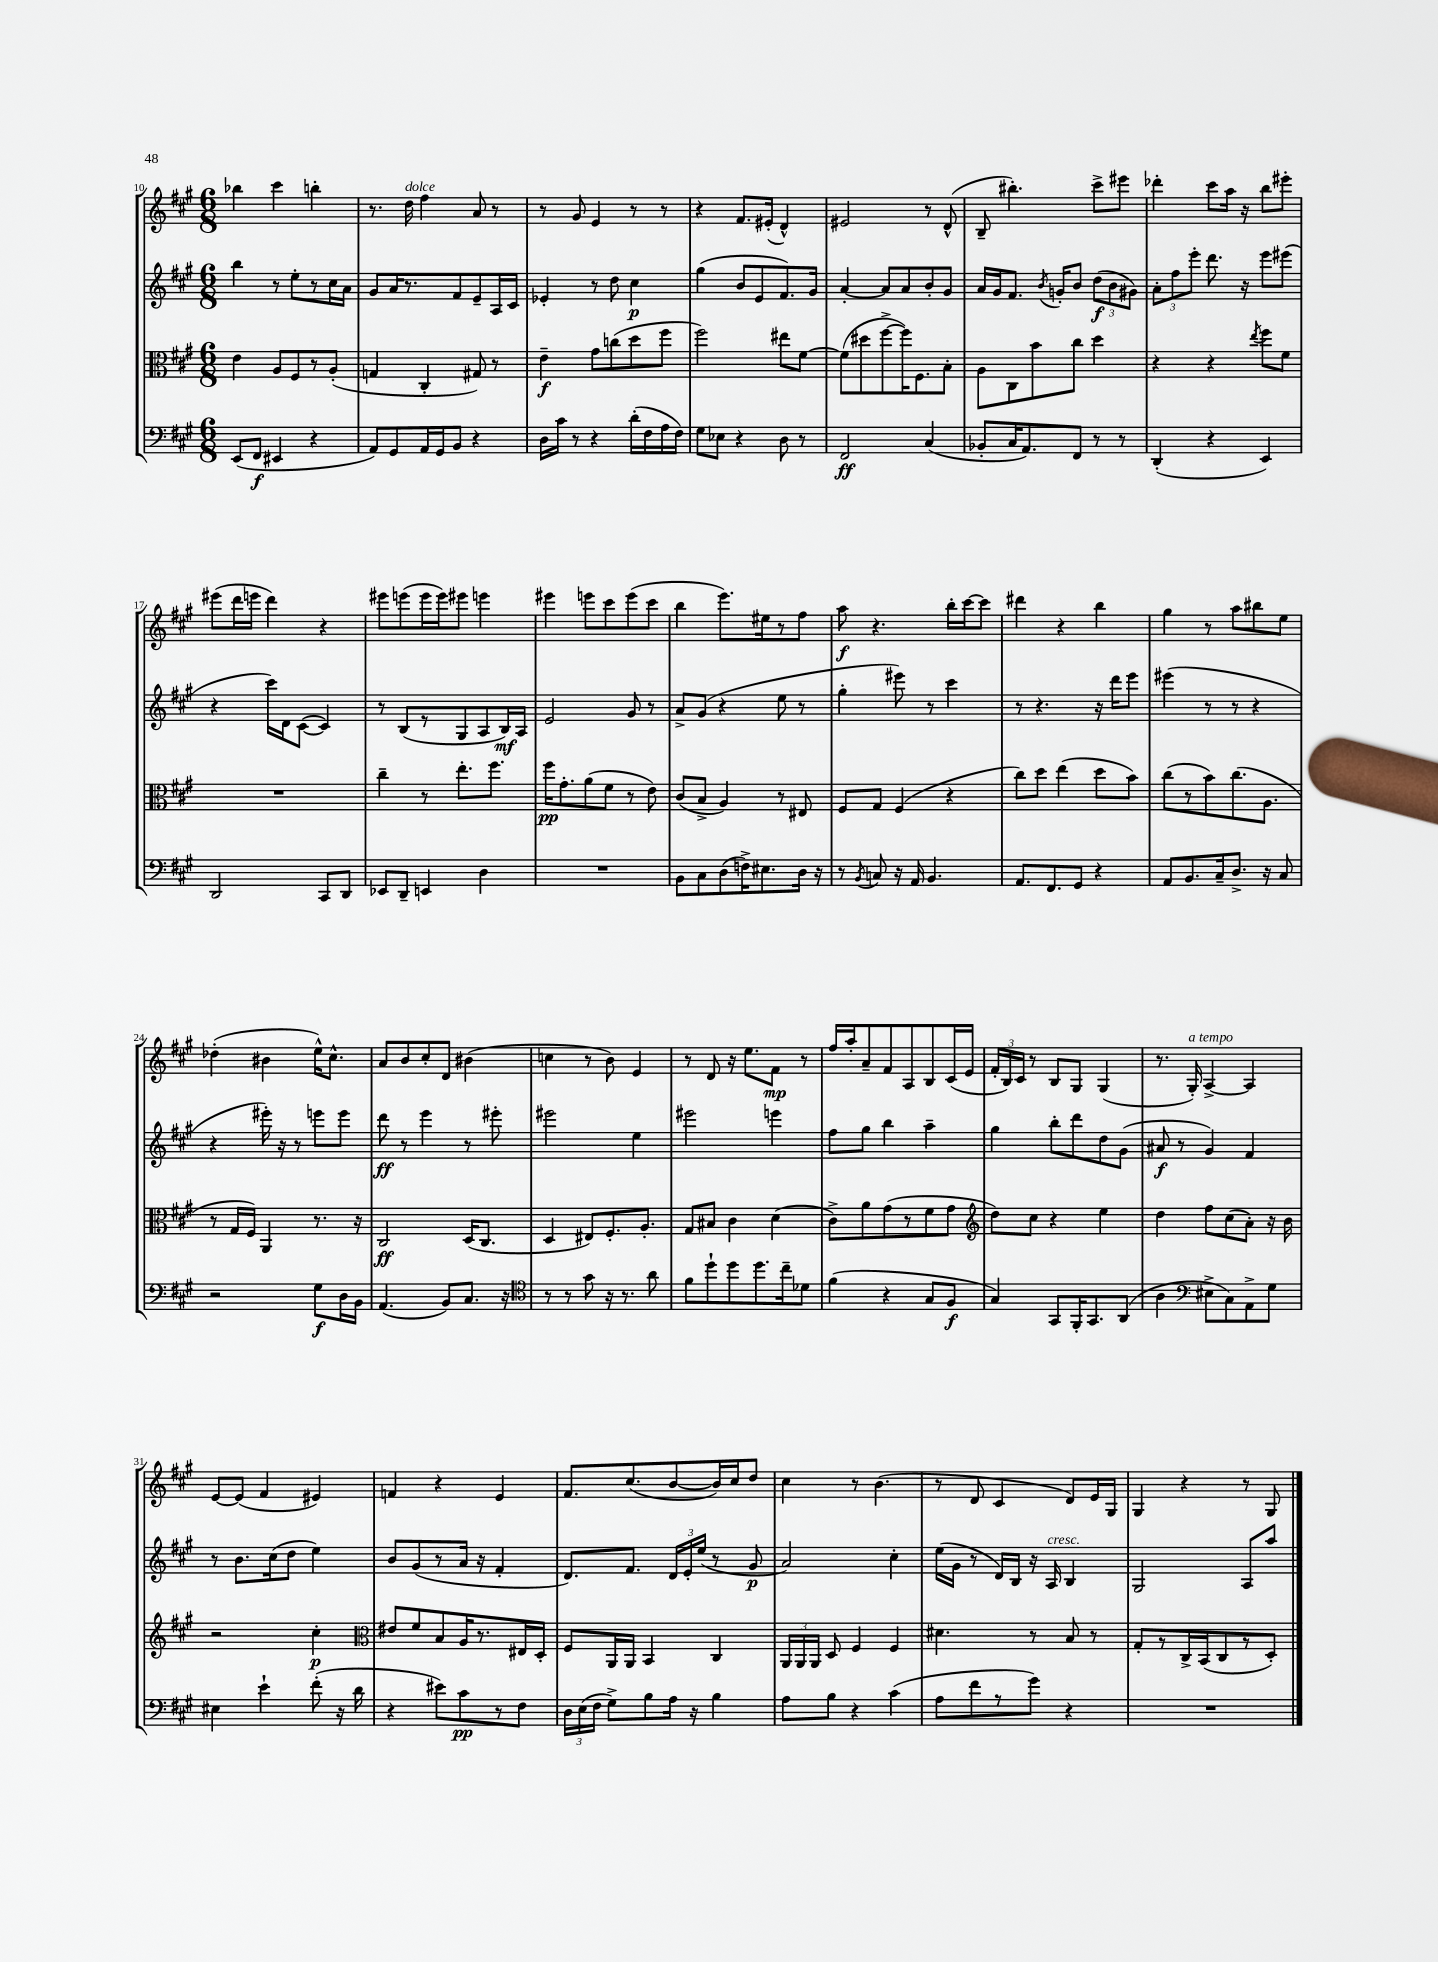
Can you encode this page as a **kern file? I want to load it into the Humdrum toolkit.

**kern	**kern	**kern	**kern
*staff4	*staff3	*staff2	*staff1
*clefF4	*clefC3	*clefG2	*clefG2
*k[f#c#g#]	*k[f#c#g#]	*k[f#c#g#]	*k[f#c#g#]
*M6/8	*M6/8	*M6/8	*M6/8
(8EE	4e	4bb	4bb-
8FF#	.	.	.
4EE#	8A	8r	4ccc#
.	8F#	8ee'	.
4r	8r	8r	4bb'
.	(8A'	16cc#	.
.	.	16a	.
=	=	=	=
8AA)	4G	8g#	8.r
8GG#	.	16a	.
.	.	8.r	16dd
16AA	4C#'	.	4ff#
16GG#	.	.	.
8BB	.	8f#	.
4r	8G#)	8e~	8a
.	8r	16A	8r
.	.	16c#	.
=	=	=	=
16D	4e~	4e-'	8r
16c#	.	.	.
8r	.	.	8g#
4r	8g#	8r	4e
.	(8cc	8dd	.
(16d'	8dd	4cc#	8r
16F#	.	.	.
16A	8ff#	.	8r
16F#)	.	.	.
=	=	=	=
8G#	2ff#)	(4gg#	4r
8E-	.	.	.
4r	.	8b	8.f#
.	.	8e	.
.	.	.	(16e#'
8D	8ee#	8.f#)	4d^^)
8r	[8f#	.	.
.	.	16g#	.
=	=	=	=
2FF#	(8f#]	[4a'	2e#
.	8dd#	.	.
.	[8ff#^	8a]	.
.	16ff#])	8a	.
.	8.F#	.	.
(4C#	.	8b'	8r
.	8B'	8g#	(8d^^
=	=	=	=
8BB-'	8A	16a	8B~
.	.	16g#	.
16C#	8C#	8.f#	4.bb#')
8.AA)	.	.	.
.	8b	.	.
.	.	8qb	.
.	.	16g'	.
8FF#	8cc#	8b	.
8r	4dd	(12dd	8ccc#^
.	.	12b	.
8r	.	.	8eee#
.	.	12g#)	.
=	=	=	=
(4DD'	4r	12a'	4ddd-'
.	.	12ff#	.
.	.	12eee'	.
4r	4r	8.ddd	8ccc#
.	.	.	16aa
.	.	16r	16r
.	8qee	.	.
4EE)	8ff#	8eee	8bb
.	8f#	(8eee#	8eee#'
=	=	=	=
2DD	2.r	4r	(8eee#
.	.	.	16ddd
.	.	.	16eee
.	.	16ccc#)	4ddd)
.	.	16d	.
.	.	([8c#	.
8CC#	.	4c#])	4r
8DD	.	.	.
=	=	=	=
8EE-	4cc#~	8r	8eee#
8DD~	.	(8B	(8eee
4EE	8r	8r	16eee
.	.	.	16eee)
.	8.ee'	8G#	8eee#
4D	.	8A	4eee
.	8.ff#	.	.
.	.	16B)	.
.	.	16A	.
=	=	=	=
2.r	16ff#	2e	4eee#
.	8.g#'	.	.
.	(8a	.	8eee
.	8f#	.	8ccc#
.	8r	8g#	(8eee
.	8e)	8r	8ccc#
=	=	=	=
8BB	(8c#	8a^	4bb
8C#	8B^	(8g#	.
(8D	4A)	4r	8.eee)
16F^)	.	.	.
8.E#	.	.	16ee#
.	8r	8ee	8r
16D	8E#	8r	8ff#
16r	.	.	.
=	=	=	=
8r	8F#	4gg#'	8aa
8qBB	.	.	.
8C	8G#	.	4.r
16r	(4F#	8eee#)	.
16AA	.	.	.
4.BB	.	8r	.
.	4r	4ccc#	16bb'
.	.	.	[16ccc#
.	.	.	8ccc#]
=	=	=	=
8.AA	8cc#)	8r	4ddd#
.	8dd	4.r	.
8.FF#	.	.	.
.	(4ee	.	4r
8GG#	.	.	.
4r	8dd	16r	4bb
.	.	16ddd	.
.	8b)	8eee	.
=	=	=	=
8AA	(8cc#	(4eee#	4gg#
8.BB	8r	.	.
.	8b)	8r	8r
16C#~	.	.	.
8.D^	(8.cc#	8r	8aa
.	.	4r	8bb#
16r	8.A	.	.
8C#	.	.	8ee
=	=	=	=
2r	8r	4r	(4dd-'
.	16G#	.	.
.	16F#)	.	.
.	4AA	16eee#')	4b#
.	.	16r	.
.	.	8r	.
8G#	8.r	8eee	16ee^^)
.	.	.	8.cc#^^
16D	.	8eee	.
16BB	16r	.	.
=	=	=	=
(4.AA	2C#	8ddd	8a
.	.	8r	8b
.	.	4eee	8cc#'
8BB)	.	.	8d
8.C#	(16D	8r	(4b#
.	8.C#	.	.
.	.	8eee#'	.
16r	.	.	.
=	=	=	=
*clefC4	*	*	*
8r	4D	2eee#	4cc
8r	.	.	.
8g#	8E#)	.	8r
16r	8.F#'	.	8b)
8.r	.	.	.
.	.	4ee	4e
.	8.A'	.	.
8a	.	.	.
=	=	=	=
8f#	8G#	2eee#	8r
8dd`	8B#	.	8d
8dd	4c#	.	16r
.	.	.	8.ee
8.dd	.	.	.
.	(4d	4eee	8f#
16cc#~	.	.	.
8d-	.	.	8r
=	=	=	=
(4f#	8c#^)	8ff#	16ff#
.	.	.	16aa'
.	8a	8gg#	8a~
4r	(8g#	4bb	8f#
.	8r	.	8A
8G#	8f#	4aa~	8B
8F#	8g#	.	(16c#
.	.	.	16e
=	=	=	=
*	*clefG2	*	*
4G#)	8dd)	4gg#	24f#'
.	.	.	24B)
.	.	.	24c#
.	8cc#	.	8r
8GG#	4r	8bb'	8B
16FF#'	.	8ddd	8G#
8.GG#	.	.	.
.	4ee	8dd	(4G#
(8AA	.	(8g#	.
=	=	=	=
4A	4dd	8a#	8.r
.	.	8r	.
.	.	.	16G#')
*clefF4	*	*	*
8E#^	8ff#	4g#)	[4A^
8C#)	(8cc#	.	.
8AA^	8a')	4f#	4A]
8G#	16r	.	.
.	16b	.	.
=	=	=	=
4E#	2r	8r	[8e
.	.	8.b	(8e]
4e`	.	.	4f#
.	.	(16cc#	.
.	.	8dd	.
(8f#'	4cc#'	4ee)	4e#)
16r	.	.	.
16d	.	.	.
=	=	=	=
*	*clefC3	*	*
4r	8e#	8b	4f
.	8f#	(8g#	.
8e#)	8B	8r	4r
8c#	16A	16a	.
.	8.r	16r	.
8r	.	4f#'	4e
8F#	16E#	.	.
.	16D'	.	.
=	=	=	=
24D	8F#	8.d)	8.f#
(24E	.	.	.
24F#	.	.	.
8G#^)	16AA	.	.
.	16AA	8.f#	(8.cc#
8B	4BB	.	.
16A	.	24d	[8b
.	.	24e'	.
16r	.	.	.
.	.	(24ee	.
4B	4C#	8r	16b])
.	.	.	16cc#
.	.	8g#	8dd
=	=	=	=
8A	24AA	2a)	4cc#
.	24AA	.	.
.	24AA	.	.
8B	8D	.	.
4r	4F#	.	8r
.	.	.	(4.b
(4c#	4F#	4cc#'	.
=	=	=	=
8A	4.d#	(16ee	8r
.	.	16g#	.
8f#	.	8r	8d
8r	.	16d)	4c#
.	.	16B	.
8g#)	8r	16r	.
.	.	16A	.
4r	8B	4B	8d)
.	8r	.	16e
.	.	.	16G#
=	=	=	=
2.r	8G#'	2G#	4G#
.	8r	.	.
.	16C#^	.	4r
.	(16BB	.	.
.	8C#	.	.
.	8r	8A	8r
.	8D')	8aa	8G#
==	==	==	==
*-	*-	*-	*-
